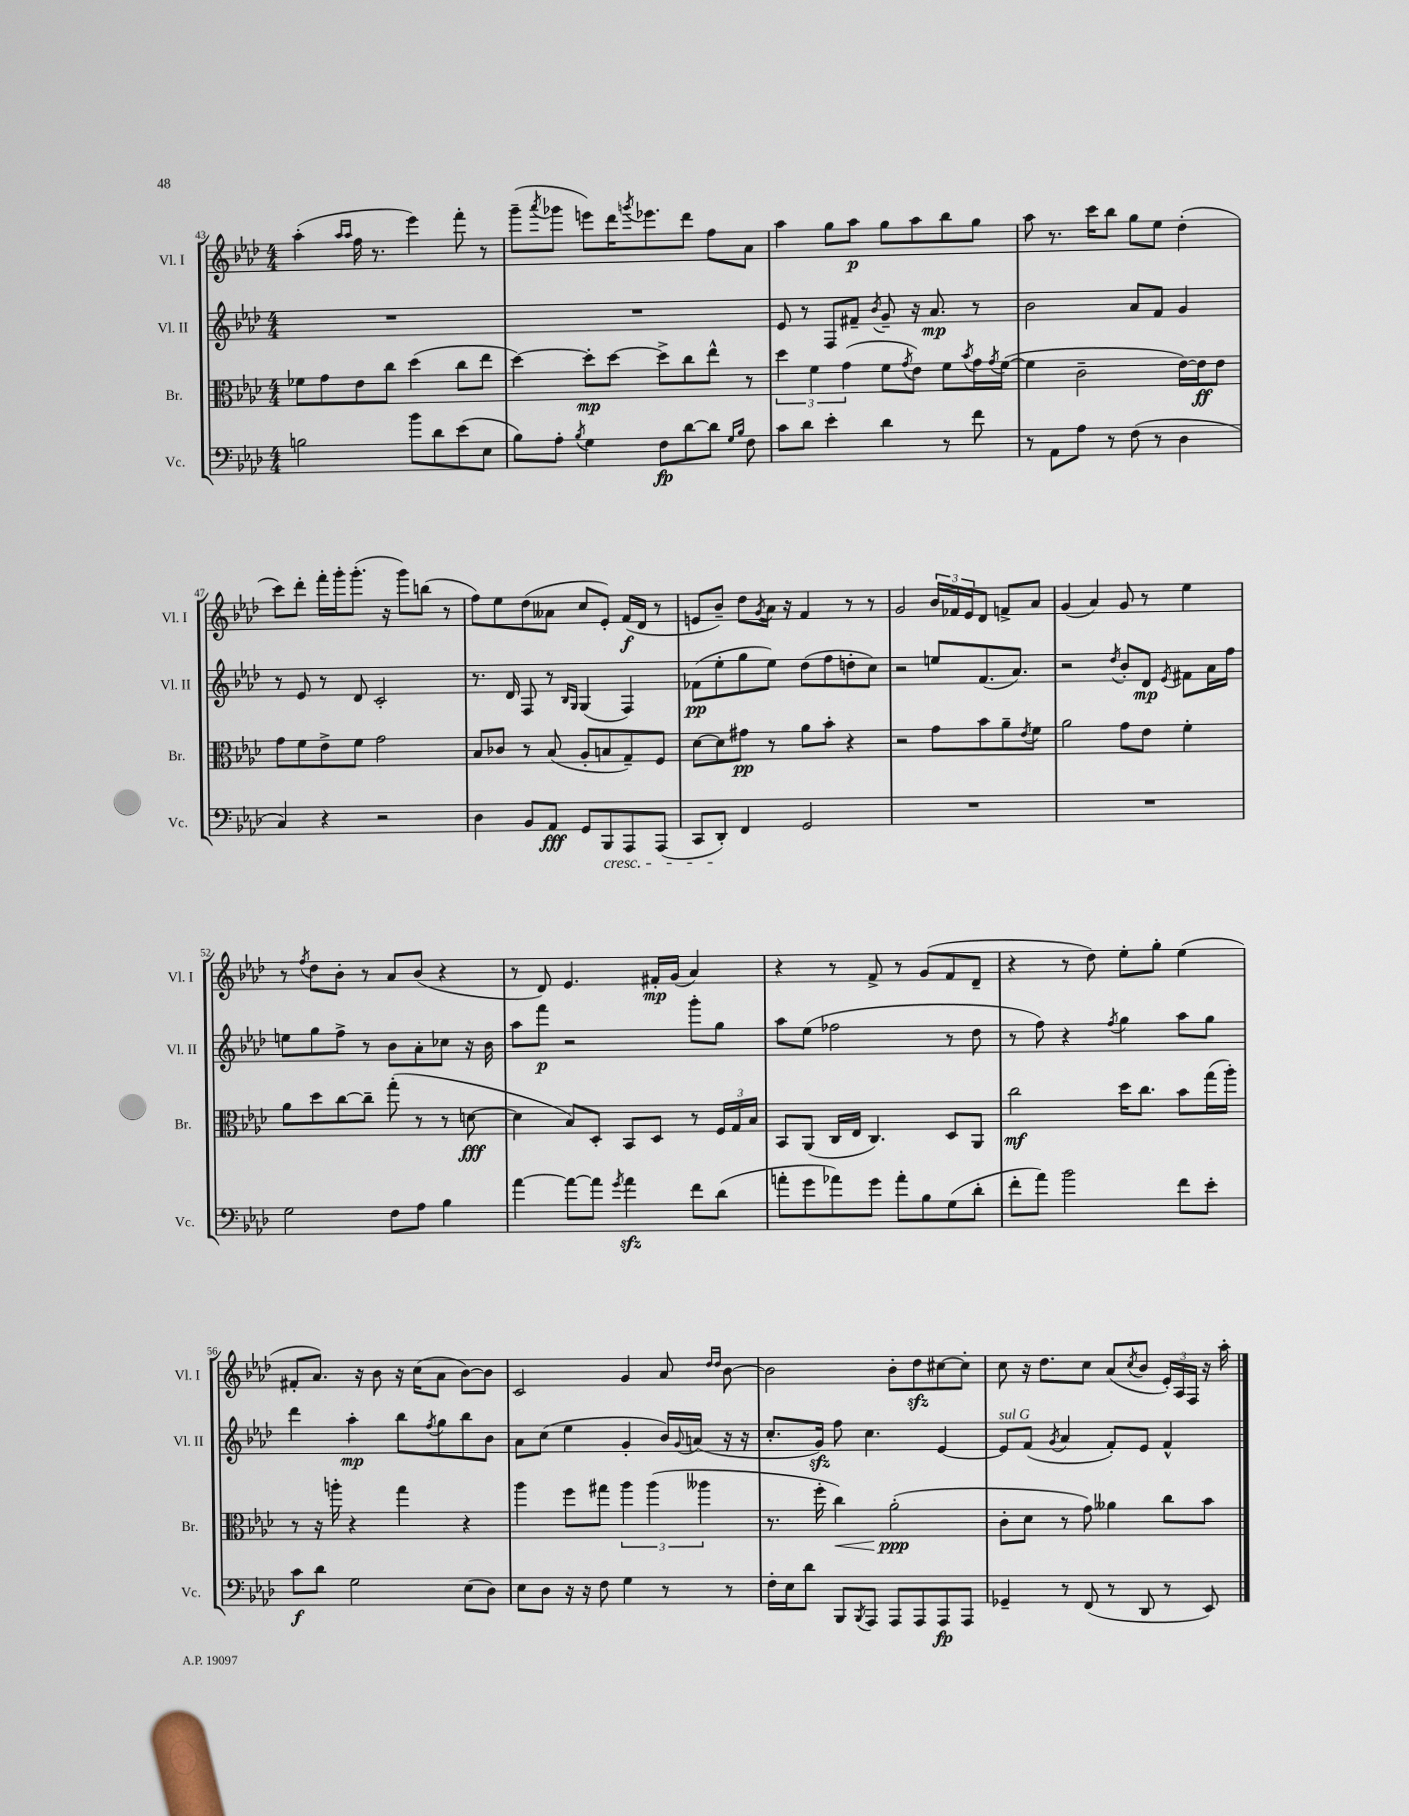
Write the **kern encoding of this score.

**kern	**dynam	**kern	**dynam	**kern	**dynam	**kern	**dynam
*part4	*part4	*part3	*part3	*part2	*part2	*part1	*part1
*staff4	*staff4	*staff3	*staff3	*staff2	*staff2	*staff1	*staff1
*I"Vc.	*	*I"Br.	*	*I"Vl. II	*	*I"Vl. I	*
*I'Vc.	*	*I'Br.	*	*I'Vl. II	*	*I'Vl. I	*
*clefF4	*	*clefC3	*	*clefG2	*	*clefG2	*
*k[b-e-a-d-]	*	*k[b-e-a-d-]	*	*k[b-e-a-d-]	*	*k[b-e-a-d-]	*
*M4/4	*	*M4/4	*	*M4/4	*	*M4/4	*
=43	=43	=43	=43	=43	=43	=43	=43
2Bn\	.	8f-X\L	.	1r	.	(4aa-'\	.
.	.	8g\	.	.	.	.	.
.	.	.	.	.	.	16qqaa-/LL	.
.	.	.	.	.	.	16qqaa-/JJ	.
.	.	8e-\	.	.	.	16ff\	.
.	.	.	.	.	.	8.r	.
.	.	8cc\J	.	.	.	.	.
8b-\L	.	(4dd-\	.	.	.	4eee-\)	.
8d-\	.	.	.	.	.	.	.
(8e-\	.	8cc\L	.	.	.	8fff'\	.
8E-\J	.	8ee-\J	.	.	.	8r	.
=44	=44	=44	=44	=44	=44	=44	=44
8B-\L)	.	[4dd-\)	.	1r	.	(8ggg~\L	.
.	.	.	.	.	.	8qaaa-/	.
8A-'\J	.	.	.	.	.	8ggg-X\J	.
8qB-/	.	.	.	.	.	.	.
4G\	.	8dd-'\L]	mp	.	.	8eeen\L)	.
.	.	[8dd-\J	.	.	.	16ddd-\K	.
.	.	.	.	.	.	8qgggn/	.
.	.	.	.	.	.	8.eee-X\	.
8F\L	fp	8dd-^\L]	.	.	.	.	.
[8d-\	.	8cc\	.	.	.	8ddd-\J	.
8d-\J]	.	8ee-^^\J	.	.	.	8ff\L	.
16qqG/LL	.	.	.	.	.	.	.
16qqB-/JJ	.	.	.	.	.	.	.
8F\	.	8r	.	.	.	8a-\J	.
=45	=45	=45	=45	=45	=45	=45	=45
8c\L	.	6dd-\	.	8e-/	.	4aa-\	.
8d-\J	.	.	.	8r	.	.	.
.	.	6f\	.	.	.	.	.
4e-'\	.	.	.	8F/L	.	8gg\L	.
.	.	(6g\	.	.	.	.	.
.	.	.	.	8f#X~/J	.	8aa-\J	p
.	.	.	.	8qb-/	.	.	.
4d-\	.	8f\L	.	8g~/	.	8gg\L	.
.	.	8qg/	.	.	.	.	.
.	.	8e-\J)	.	16r	.	8aa-\	.
.	.	.	.	8.a-/	mp	.	.
8r	.	8f\L	.	.	.	8bb-\	.
.	.	8qb-/	.	.	.	.	.
8f\	.	16g\L	.	8r	.	8gg\J	.
.	.	8qg/	.	.	.	.	.
.	.	([16f\JJ	.	.	.	.	.
=46	=46	=46	=46	=46	=46	=46	=46
8r	.	4f\]	.	2b-\	.	8aa-\	.
8AA-\L	.	.	.	.	.	8.r	.
8A-\J	.	2c~\	.	.	.	.	.
.	.	.	.	.	.	16ccc\KL	.
8r	.	.	.	.	.	8bb-\J	.
(8F\	.	.	.	8a-/L	.	8gg\L	.
8r	.	.	.	8f/J	.	8ee-\J	.
4D-\	.	[16e-\LL)	.	4g/	.	(4dd-'\	.
.	.	16e-\J]	ff	.	.	.	.
.	.	8e-\J	.	.	.	.	.
!!LO:LB:g=z
=47	=47	=47	=47	=47	=47	=47	=47
4C/)	.	8g\L	.	8r	.	8ccc\L)	.
.	.	8f\	.	8e-/	.	8ddd-'\J	.
4r	.	8e-^\	.	8r	.	16fff'\LL	.
.	.	.	.	.	.	16ggg'\J	.
.	.	8f\J	.	8d-/	.	(8.ggg'\J	.
2r	.	2g\	.	2c'/	.	.	.
.	.	.	.	.	.	16r	.
.	.	.	.	.	.	8ggg\L)	.
.	.	.	.	.	.	(8bbn\J	.
.	.	.	.	.	.	8r	.
=48	=48	=48	=48	=48	=48	=48	=48
4D-\	.	8B-/L	.	8.r	.	8ff\L)	.
.	.	8c-X/J	.	.	.	8ee-\	.
.	.	.	.	16d-/	.	.	.
8BB-/L	.	8r	.	8F/	.	(8dd-\	.
8AA-/J	fff	(8B-/	.	8r	.	8a--X\J	.
.	.	.	.	16qqB-/LL	.	.	.
.	.	.	.	16qqG/JJ	.	.	.
8GG/L	.	8A-'/L	.	(4G/	.	8cc/L	.
!LO:TX:b:i:t=cresc.	!	!	!	!	!	!	!
8BBB-/	.	8Bn/	.	.	.	8e-'/J)	.
8AAA-/	.	8G~/)	.	4F/)	.	(16f/LL	f
.	.	.	.	.	.	16d-/JJ	.
(8AAA-/J	.	8F/J	.	.	.	8r	.
=49	=49	=49	=49	=49	=49	=49	=49
8CC/L	.	[8d-\L	.	(8f-X\L	pp	8en/L	.
8DD-'/J)	.	8d-\]	.	8ee-'\	.	8b-~/J)	.
4FF/	.	8g#X\J	pp	8gg\	.	8dd-\L	.
.	.	.	.	.	.	8qg/	.
.	.	8r	.	8ee-\J)	.	16a-\Jk	.
.	.	.	.	.	.	16r	.
2GG/	.	8a-\L	.	(8dd-\L	.	4f/	.
.	.	8b-'\J	.	8ff\	.	.	.
.	.	4r	.	8ddn'\	.	8r	.
.	.	.	.	8cc\J)	.	8r	.
=50	=50	=50	=50	=50	=50	=50	=50
1r	.	2r	.	2r	.	2g/	.
.	.	8g\L	.	8een/L	.	24b-/LL	.
.	.	.	.	.	.	24f-X/	.
.	.	.	.	.	.	24e-/J	.
.	.	8b-\	.	(8.f/	.	8d-/J	.
.	.	8a-~\	.	.	.	8fn^/L	.
.	.	.	.	8.a-/J)	.	.	.
.	.	8qe-/	.	.	.	.	.
.	.	8f\J	.	.	.	8a-/J	.
=51	=51	=51	=51	=51	=51	=51	=51
1r	.	2a-\	.	2r	.	(4g/	.
.	.	.	.	.	.	4a-/)	.
.	.	.	.	8qdd-/	.	.	.
.	.	8g\L	.	8b-'/L	.	8g/	.
.	.	8e-\J	.	8d-/J	mp	8r	.
.	.	.	.	8qe-/	.	.	.
.	.	4f'\	.	8f#X\L	.	4ee-\	.
.	.	.	.	16a-\L	.	.	.
.	.	.	.	16ff\JJ	.	.	.
!!LO:LB:g=z
=52	=52	=52	=52	=52	=52	=52	=52
2G\	.	8a-\L	.	8een\L	.	8r	.
.	.	.	.	.	.	8qff/	.
.	.	8dd-\	.	8gg\	.	8dd-\L	.
.	.	[8cc\	.	8ff^\J	.	8b-'\J	.
.	.	8cc~\J]	.	8r	.	8r	.
8F\L	.	(8gg'\	.	8b-\L	.	8a-/L	.
8A-\J	.	8r	.	8a-'\	.	(8b-/J	.
4B-\	.	8r	.	8cc-X\J	.	4r	.
.	.	[8dn\	fff	16r	.	.	.
.	.	.	.	16b-\	.	.	.
=53	=53	=53	=53	=53	=53	=53	=53
[4a-\	.	4d\]	.	8aa-\L	.	8r	.
.	.	.	.	8fff\J	p	8d-/)	.
8a-\L_	.	8B-/L)	.	2r	.	4.e-/	.
8a-\J]	.	8D-'/J	.	.	.	.	.
8qg/	.	.	.	.	.	.	.
4a-zz\	.	8BB-/L	.	.	.	.	.
.	.	8D-/J	.	.	.	16f#X'/LL	mp
.	.	.	.	.	.	(16g/JJ	.
8f\L	.	8r	.	8ggg'\L	.	4a-/)	.
(8d-\J	.	24F/LL	.	8gg\J	.	.	.
.	.	24G/	.	.	.	.	.
.	.	24B-/JJ	.	.	.	.	.
=54	=54	=54	=54	=54	=54	=54	=54
8an'\L	.	8BB-/L	.	8aa-\L	.	4r	.
8g\	.	(8AA-/J	.	(8ee-\J	.	.	.
8a-X\)	.	16C/LL	.	2ff-X\	.	8r	.
.	.	16E-/JJ	.	.	.	.	.
8g\J	.	4.C/)	.	.	.	8f^/	.
8a-'\L	.	.	.	.	.	8r	.
8B-\	.	.	.	.	.	(8g/L	.
(8G\	.	8D-/L	.	8r	.	8f/	.
8d-'\J	.	8AA-/J	.	8dd-\	.	8d-~/J	.
=55	=55	=55	=55	=55	=55	=55	=55
8f'\L	.	2cc\	mf	8r	.	4r	.
8a-\J)	.	.	.	8ff\)	.	.	.
2b-\	.	.	.	4r	.	8r	.
.	.	.	.	.	.	8dd-\)	.
.	.	.	.	8qff/	.	.	.
.	.	16dd-\KL	.	4gg\	.	8ee-'\L	.
.	.	8.cc\J	.	.	.	.	.
.	.	.	.	.	.	8gg'\J	.
8f\L	.	8b-\L	.	8aa-\L	.	(4ee-\	.
8e-'\J	.	(16gg\L	.	8gg\J	.	.	.
.	.	16aa-'\JJ)	.	.	.	.	.
!!LO:LB:g=z
=56	=56	=56	=56	=56	=56	=56	=56
8c\L	f	8r	.	4ddd-\	.	8f#X'/L	.
8d-\J	.	16r	.	.	.	8.a-/J)	.
.	.	16aan'\	.	.	.	.	.
2G\	.	4r	.	4aa-'\	mp	.	.
.	.	.	.	.	.	16r	.
.	.	.	.	.	.	8b-\	.
.	.	4gg\	.	8bb-\L	.	16r	.
.	.	.	.	.	.	(16cc\KL	.
.	.	.	.	8qff/	.	.	.
.	.	.	.	8gg\	.	8a-\J	.
(8E-\L	.	4r	.	8bb-\	.	[8b-\L)	.
8D-\J)	.	.	.	8b-\J	.	8b-\J]	.
=57	=57	=57	=57	=57	=57	=57	=57
8E-\L	.	4aa-\	.	8a-\L	.	2c/	.
8D-\J	.	.	.	(8cc\J	.	.	.
16r	.	8ff\L	.	4ee-\	.	.	.
16r	.	.	.	.	.	.	.
8F\	.	8gg#X\J	.	.	.	.	.
4G\	.	6aa-\	.	4g'/	.	4g/	.
.	.	(6aa-\	.	.	.	.	.
8r	.	.	.	16b-/LL)	.	8a-/	.
.	.	.	.	8qqg/	.	.	.
.	.	.	.	(16an/JJ	.	.	.
.	.	6aa--X\	.	.	.	.	.
.	.	.	.	.	.	16qqdd-/LL	.
.	.	.	.	.	.	16qqdd-/JJ	.
8r	.	.	.	16r	.	[8b-\	.
.	.	.	.	16r	.	.	.
=58	=58	=58	=58	=58	=58	=58	=58
16F'\LL	.	8.r	.	8.cc'/L	.	2b-\]	.
16E-\J	.	.	.	.	.	.	.
8d-\J	.	.	.	.	.	.	.
.	.	16ff'\	.	16gzz/Jk)	.	.	.
!	!	!	!LO:HP:b	!	!	!	!
8BBB-/L	.	4cc\)	<	8ff\	.	.	.
8qBBB-/	.	.	.	.	.	.	.
8AAA-/J	.	.	.	4.cc\	.	.	.
8AAA-/L	.	(2a-'\	ppp	.	.	8b-'\L	.
8AAA-/	.	.	.	.	.	8dd-zz\	.
8AAA-/	fp	.	.	[4e-/	.	[8cc#X\	.
8AAA-/J	.	.	.	.	.	8cc#'\J]	.
.	.	.	[	.	.	.	.
=59	=59	=59	=59	=59	=59	=59	=59
!	!	!	!	!LO:TX:a:i:t=sul G	!	!	!
4GG-X~/	.	8c'\L	.	8e-/L]	.	8cc\	.
.	.	8d-\J	.	(8f/J	.	16r	.
.	.	.	.	.	.	8.dd-\L	.
.	.	.	.	8qg/	.	.	.
8r	.	8r	.	4a-/	.	.	.
(8FF/	.	8g\)	.	.	.	8cc\J	.
8r	.	4a--X\	.	8f'/L)	.	(8a-/L	.
.	.	.	.	.	.	8qcc/	.
8DD-/	.	.	.	8e-/J	.	8b-/J	.
8r	.	8cc\L	.	4f^^/	.	24e-'/LL)	.
.	.	.	.	.	.	24A-/	.
.	.	.	.	.	.	24F/JJ	.
8EE-/)	.	8b-\J	.	.	.	16r	.
.	.	.	.	.	.	16aa-'\	.
==	==	==	==	==	==	==	==
*-	*-	*-	*-	*-	*-	*-	*-
